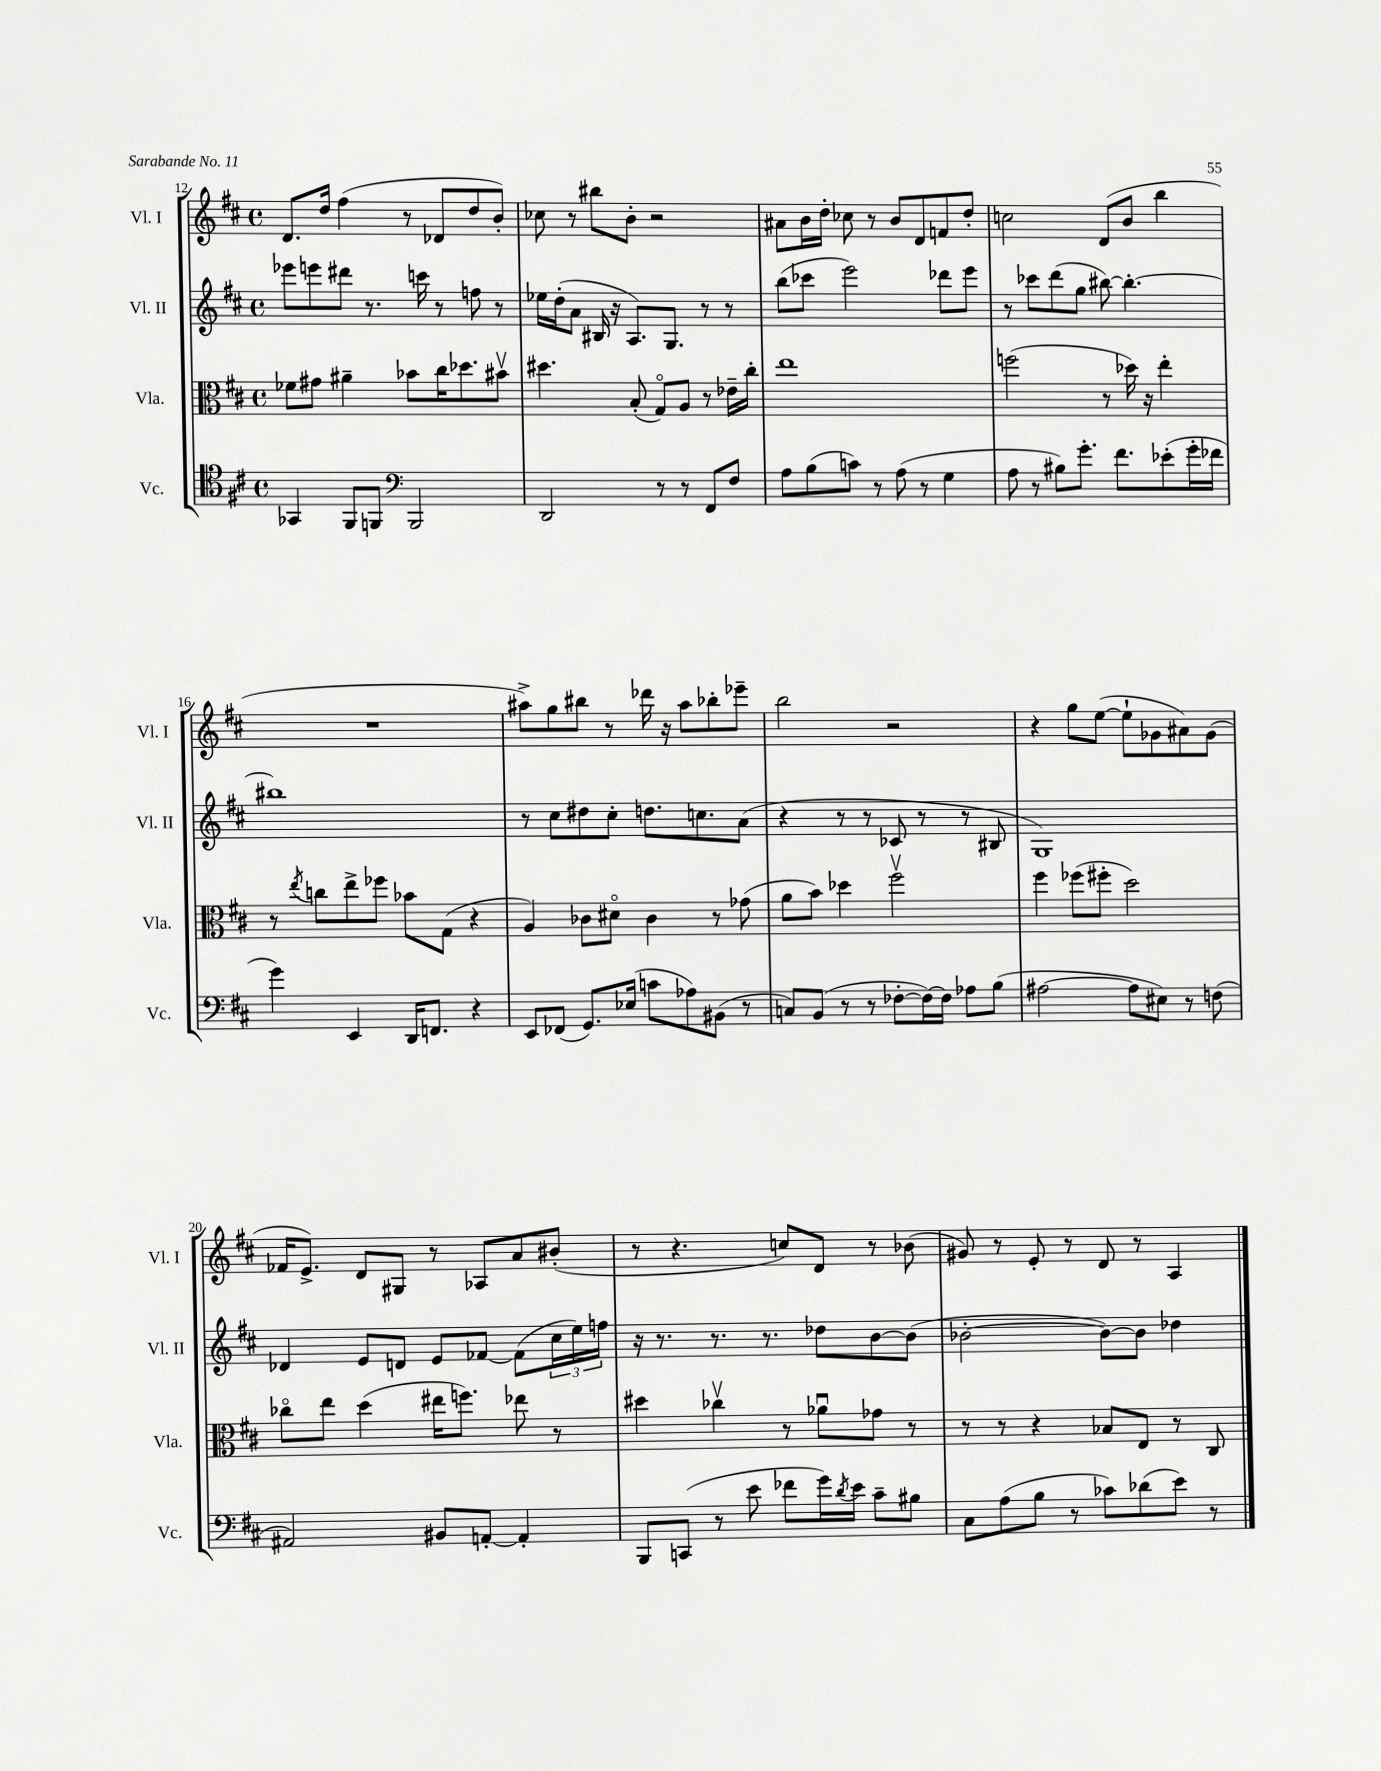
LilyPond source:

<<
\new StaffGroup <<
\new Staff = "s0" \with { instrumentName = "Vl. I" shortInstrumentName = "Vl. I" } {
    \clef treble \key d \major \defaultTimeSignature \time 4/4
    d'8. d''16 fis''4( r8 des'8 d''8 b'8-.) |
    ces''8 r8 bis''8 b'8-. r2 |
    ais'8 b'16 d''16-. ces''8 r8 b'8 d'8 f'8 d''8-. |
    c''2 d'8( b'8 b''4 |
    R1 |
    ais''8->) g''8 bis''8 r8 des'''16 r16 ais''8 bes''8-. ees'''8-- |
    b''2 r2 |
    r4 g''8 e''8~( e''8-! ges'8 ais'8) ges'8( |
    fes'16 e'8.->) d'8 gis8 r8 aes8 a'8 bis'8-.( |
    r8 r4. c''8) d'8 r8 bes'8( |
    gis'8) r8 e'8-. r8 d'8 r8 a4 \bar "|." |
}
\new Staff = "s1" \with { instrumentName = "Vl. II" shortInstrumentName = "Vl. II" } {
    \clef treble \key d \major \defaultTimeSignature \time 4/4
    ees'''8 e'''8 dis'''8 r8. c'''16 r8 f''8 r8 |
    ees''16 d''16-.( a'8 bis16 r16 a8.) g8. r8 r8 |
    b''8( ces'''8 e'''2) des'''8 e'''8 |
    r8 ces'''8 d'''8( g''8 bis''8~) bis''4.~-. |
    bis''1 |
    r8 cis''8 dis''8 cis''8-. d''8. c''8. a'8( |
    r4 r8 r8 ces'8 r8 r8 bis8 |
    g1) |
    des'4 e'8 d'8 e'8 fes'8~ fes'8( \tuplet 3/2 { cis''16 e''16) f''16 } |
    r16 r8. r8. r8. des''8 b'8~ b'8( |
    bes'2~-. bes'8~) bes'8 des''4 \bar "|." |
}
\new Staff = "s2" \with { instrumentName = "Vla." shortInstrumentName = "Vla." } {
    \clef alto \key d \major \defaultTimeSignature \time 4/4
    fes'8 gis'8 ais'4-- bes'8 cis''16 des''8. bis'8\upbow |
    dis''4. b8-.( g8\flageolet) a8 r8 ees'16-- cis''16-. |
    e''1 |
    f''2( r8 des''16) r16 e''4-. |
    r8 \acciaccatura { e''8 } c''8 e''8-> fes''8 bes'8 g8( r4 |
    a4) ces'8 dis'8\flageolet ces'4 r8 ges'8( |
    a'8 b'8) des''4 fis''2\upbow |
    fis''4 fes''8( fis''8-. d''2) |
    ces''8\flageolet e''8 d''4( eis''16 f''8.) ees''8 r8 |
    dis''4 ces''4\upbow r8 aes'8\downbow ges'8 r8 |
    r8 r8 r4 bes8 e8 r8 cis8 \bar "|." |
}
\new Staff = "s3" \with { instrumentName = "Vc." shortInstrumentName = "Vc." } {
    \clef tenor \key d \major \defaultTimeSignature \time 4/4
    ges,4 fis,8 f,8 \clef bass b,,2 |
    d,2 r8 r8 fis,8 fis8 |
    a8 b8( c'8) r8 a8( r8 g4 |
    a8 r8 bis8) g'8.-. fis'8. ees'8-.( g'16-. fes'16 |
    g'4) e,4 d,16 f,8. r4 |
    e,8 fes,8( g,8.) ees16( c'8 aes8) bis,8( r8 |
    c8) b,8( r8 r8 fes8~-. fes16~) fes16 aes8 b8( |
    ais2~ ais8 eis8) r8 f8( |
    ais,2) bis,8 a,8~-. a,4-. |
    b,,8 c,8( r8 e'8 fes'8 g'16) \acciaccatura { d'8 } e'16 cis'8-- bis8 |
    cis8 a8( b8 r8 ces'8) des'8( e'8) r8 \bar "|." |
}
>>
>>
\layout { \context { \Score currentBarNumber = #12 } }
